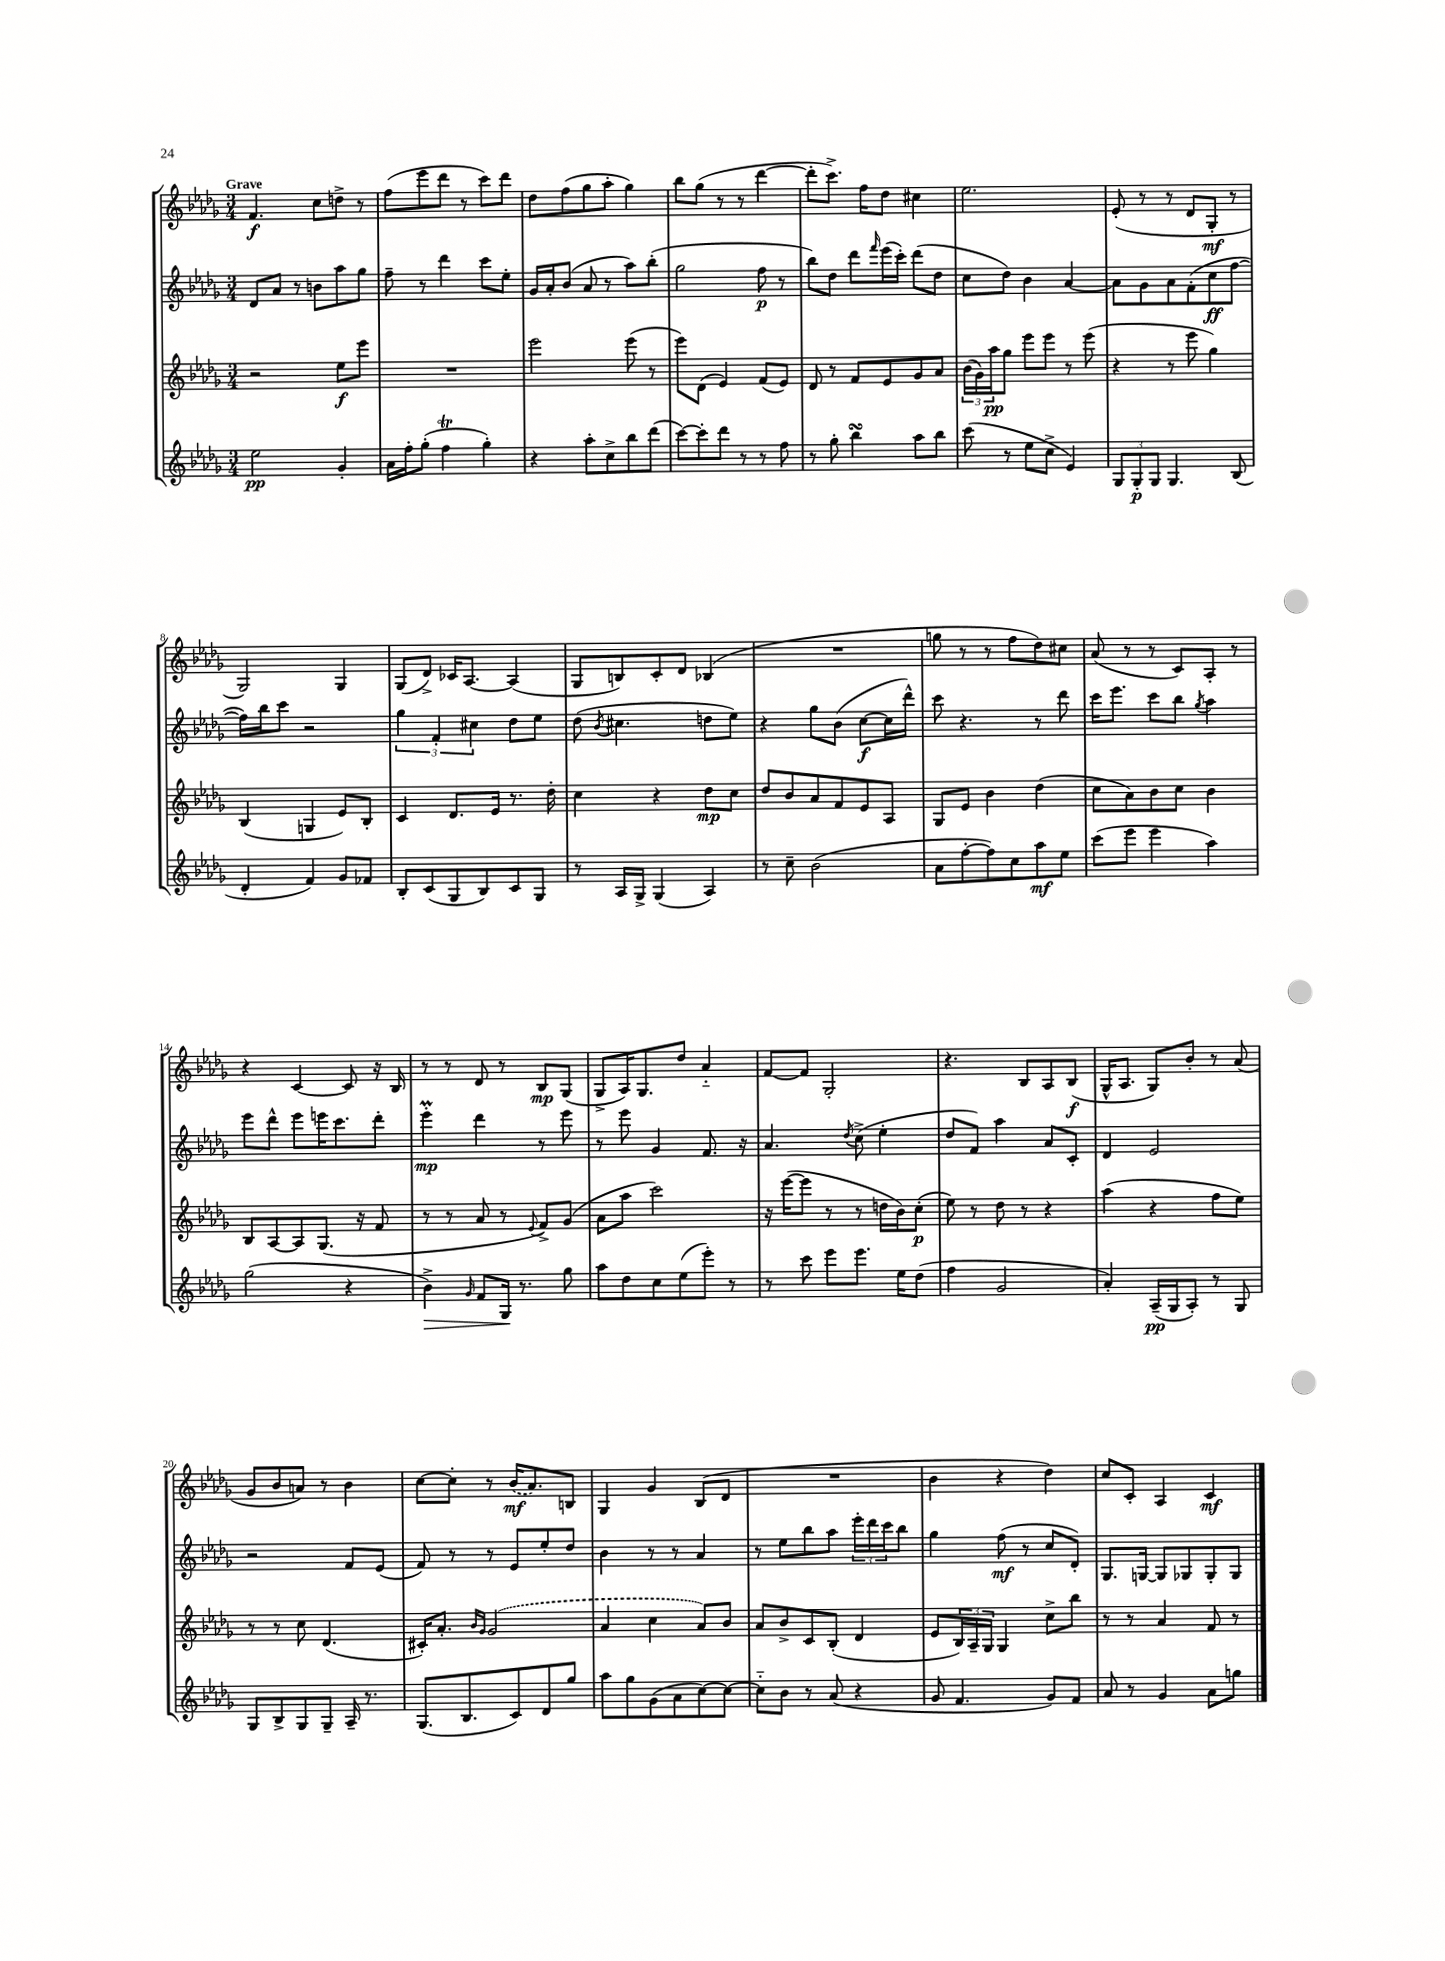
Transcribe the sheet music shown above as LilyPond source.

<<
\new StaffGroup <<
\new Staff = "s0" {
    \clef treble \key des \major \numericTimeSignature \time 3/4 \tempo "Grave"
    f'4.\f c''8 d''8-> r8 |
    f''8( ees'''8 des'''8 r8 c'''8) des'''8 |
    des''8 f''8( ges''8 aes''8-. ges''4) |
    bes''8 ges''8( r8 r8 des'''4~ |
    des'''8-. c'''8.->) f''16 des''8 cis''4 |
    ees''2. |
    ees'8-.( r8 r8 des'8 ges8-.\mf r8 |
    ges2) ges4 |
    ges8( des'8->) ces'16 aes8.~ aes4( |
    ges8 b8) c'8-. des'8 bes4( |
    R2. |
    g''8 r8 r8 f''8 des''8) cis''8 |
    aes'8( r8 r8 c'8) aes8-. r8 |
    r4 c'4~ c'8 r16 bes16 |
    r8 r8 des'8 r8 bes8\mp ges8( |
    ges8-> aes16) ges8. des''8 aes'4-_ |
    f'8~ f'8 ges2-. |
    r4. bes8 aes8 bes8\f( |
    ges16-^ aes8. ges8) bes'8-. r8 aes'8( |
    ges'8 bes'8 a'8) r8 bes'4 |
    c''8~ c''8-. r8 \once \slurDashed bes'16\mf( aes'8.) b8 |
    ges4 ges'4 bes8( des'8 |
    R2. |
    bes'4 r4 des''4) |
    c''8 c'8-. aes4 c'4\mf \bar "|." |
}
\new Staff = "s1" {
    \clef treble \key des \major \numericTimeSignature \time 3/4
    des'8 aes'8 r8 b'8 aes''8 ges''8 |
    f''8-- r8 des'''4 c'''8 ees''8-. |
    ges'16 aes'16-. bes'8( aes'8 r8 aes''8) bes''8-.( |
    ges''2 f''8\p r8 |
    bes''8) des''8 des'''8 \grace { f'''16 } ees'''16( c'''16-.) des'''8( des''8 |
    c''8 des''8) bes'4 aes'4~ |
    aes'8 ges'8 aes'8 f'8-.( c''8\ff f''8~ |
    f''16) bes''16 c'''8 r2 |
    \tuplet 3/2 { ges''4 f'4-. cis''4 } des''8 ees''8 |
    des''8( \acciaccatura { bes'8 } cis''4. d''8 ees''8) |
    r4 ges''8 bes'8( c''8~\f c''16 des'''16-^) |
    c'''8 r4. r8 des'''8 |
    c'''16 ees'''8. c'''8 bes''8 \acciaccatura { ges''8 } aes''4 |
    ees'''8 des'''8-^ ees'''8 e'''16 c'''8. des'''8-. |
    ees'''4-.\prall\mp des'''4 r8 ees'''8 |
    r8 ees'''8 ges'4 f'8. r16 |
    aes'4. \acciaccatura { des''8 } c''8->( ees''4-. |
    des''8 f'8) aes''4 aes'8 c'8-. |
    des'4 ees'2 |
    r2 f'8 ees'8( |
    f'8) r8 r8 ees'8 ees''8-. des''8 |
    bes'4 r8 r8 aes'4 |
    r8 ees''8 bes''8 aes''8 \tuplet 3/2 { ees'''16-. des'''16 c'''16 } bes''8 |
    ges''4 f''8\mf( r8 c''8 des'8-.) |
    ges8. g16~ g8 ges8 ges8-. ges8 \bar "|." |
}
\new Staff = "s2" {
    \clef treble \key des \major \numericTimeSignature \time 3/4
    r2 ees''8\f ees'''8 |
    R2. |
    ees'''2 ees'''8( r8 |
    ees'''8) des'8( ees'4) f'8( ees'8) |
    des'8 r8 f'8 ees'8 ges'8 aes'8 |
    \tuplet 3/2 { bes'16( ges'16) aes''16\pp } ges''8 ees'''8 ees'''8 r8 ees'''8( |
    r4 r8 ees'''8 ges''4) |
    bes4( g4 ees'8) bes8-. |
    c'4 des'8. ees'16 r8. des''16-. |
    c''4 r4 des''8\mp c''8 |
    des''8 bes'8 aes'8 f'8 ees'8 aes8 |
    ges8 ees'8 bes'4 des''4( |
    c''8 aes'8) bes'8 c''8 bes'4 |
    bes8 aes8~ aes8 ges8.( r16 f'8 |
    r8 r8 aes'8 r8 \appoggiatura { ees'8 } f'8->) ges'8( |
    aes'8 aes''8 c'''2) |
    r16 ees'''16~( ees'''8 r8 r8 d''16 bes'16) c''8-.\p( |
    ees''8) r8 des''8 r8 r4 |
    aes''4( r4 f''8 ees''8) |
    r8 r8 c''8 des'4.( |
    cis'16-.) aes'8.-. \grace { bes'16 ges'16 } \once \slurDashed ges'2( |
    aes'4 c''4 aes'8) bes'8 |
    aes'8 bes'8-> c'8 bes8-.( des'4 |
    ees'8 \tuplet 3/2 { bes16) aes16-- ges16 } ges4 c''8-> bes''8 |
    r8 r8 aes'4 f'8 r8 \bar "|." |
}
\new Staff = "s3" {
    \clef treble \key des \major \numericTimeSignature \time 3/4
    ees''2\pp ges'4-. |
    aes'16 f''16-. ges''8-.( f''4\trill ges''4-.) |
    r4 aes''8-. c''8-> bes''8 des'''8( |
    c'''8~) c'''8-. des'''8 r8 r8 f''8 |
    r8 ges''8-. bes''4\turn aes''8 bes''8 |
    c'''8( r8 ees''8 c''8-> ees'4) |
    \tuplet 3/2 { ges8 ges8-.\p ges8 } ges4. bes8( |
    des'4-. f'4) ges'8 fes'8 |
    bes8-. c'8( ges8 bes8) c'8 ges8 |
    r8 aes16 ges16-> ges4( aes4) |
    r8 c''8-- bes'2( |
    aes'8 f''8~-. f''8) c''8 aes''8\mf ees''8 |
    c'''8( ees'''8 ees'''4 aes''4) |
    ges''2( r4 |
    bes'4->\>) \grace { ges'16 } f'8 ges16\! r8. ges''8 |
    aes''8 des''8 c''8 ees''8( ees'''8-.) r8 |
    r8 c'''8 ees'''8 ees'''8. ees''16 des''8( |
    f''4 ges'2 |
    aes'4-.) aes16--\pp( ges16 aes8-.) r8 ges8 |
    ges8 bes8-> ges8 ges8-- aes16-- r8. |
    ges8.( bes8. c'8) des'8 ges''8 |
    aes''8 ges''8 ges'8( aes'8 c''8~) c''8~ |
    c''8-_ bes'8 r8 aes'8( r4 |
    ges'8 f'4. ges'8) f'8 |
    aes'8 r8 ges'4 aes'8 g''8 \bar "|." |
}
>>
>>
